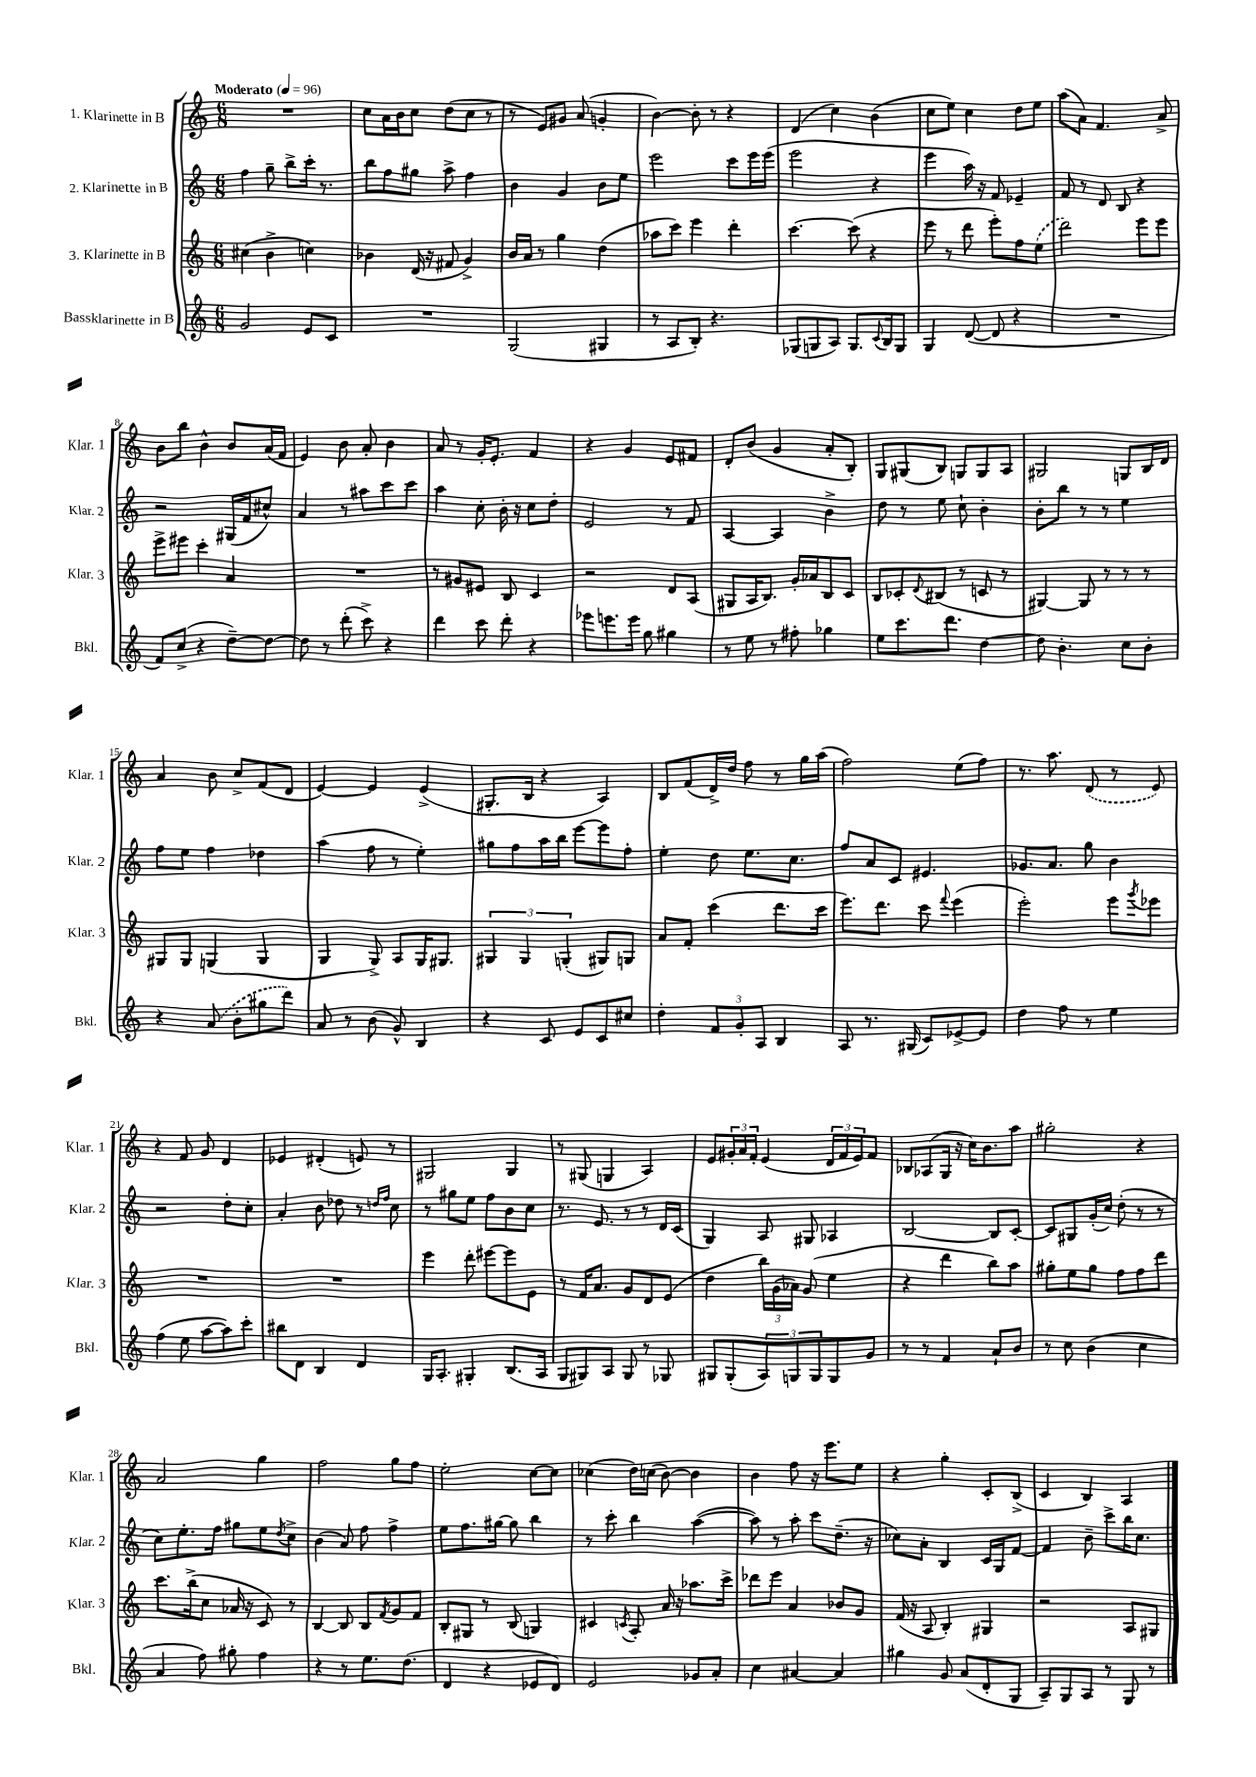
<<
\new StaffGroup <<
\new Staff = "s0" \with { instrumentName = "1. Klarinette in B" shortInstrumentName = "Klar. 1" } {
    \clef treble \key c \major \numericTimeSignature \time 6/8 \tempo "Moderato" 4 = 96
    R2. |
    c''8 a'16 b'16 c''8 d''8( c''8 r8 |
    r8 e'8) gis'8 a'8( g'4-. |
    b'4~) b'8-. r8 r4 |
    d'4( c''4) b'4( |
    c''8 e''8) c''4 d''8 e''8 |
    a''8( a'8) f'4. a'8-> |
    b'8 b''8 b'4-^ b'8 a'16( f'16 |
    e'4) b'8 a'8-. b'4 |
    a'8 r8 g'16-. e'8.-. f'4 |
    r4 g'4 e'8 fis'8 |
    d'8-. b'8( g'4 a'8-. b8-.) |
    g8 gis8( b8) g8 g8 a8 |
    gis2 g8 b16 d'16 |
    a'4 b'8 c''8-> f'8( d'8 |
    e'4~) e'4 e'4->( |
    gis8.-. b16 r4 a4) |
    b8 f'8( d'16->) d''16 f''8 r8 g''16 a''16( |
    f''2) e''8( f''8) |
    r8. a''8. \once \slurDashed d'8( r8 e'8) |
    r4 f'8 g'8 d'4 |
    ees'4 dis'4-.( e'8) r8 |
    gis2 gis4 |
    r8 gis8( g4 a4) |
    e'8 \tuplet 3/2 { gis'16-. a'16 f'16-. } e'4( \tuplet 3/2 { d'16 f'16 e'16) } f'8 |
    bes8 aes8( g16 r16 c''16) b'8. a''8 |
    gis''2-. r4 |
    a'2 g''4 |
    f''2 g''8 f''8 |
    e''2-. c''8~ c''8 |
    ces''4( d''16) c''16( b'8~) b'4 |
    b'4 f''8 r16 e'''8. e''8 |
    r4 g''4-. c'8-. b8->( |
    c'4 b4) a4 \bar "|." |
}
\new Staff = "s1" \with { instrumentName = "2. Klarinette in B" shortInstrumentName = "Klar. 2" } {
    \clef treble \key c \major \numericTimeSignature \time 6/8
    f''4 g''8-- b''8-> c'''16-. r8. |
    b''8 f''8 gis''8 a''8-> f''4 |
    b'4 g'4 b'8 e''8 |
    e'''2 c'''8 e'''16 e'''16( |
    e'''2 r4 |
    e'''4 a''16) r16 f'8 ees'4-- |
    f'8 r8 d'8 b8 r4 |
    r2 gis16( f'16 cis''8-^) |
    a'4 r8 ais''8 c'''8 c'''8 |
    a''4 c''8-. b'16-. r16 c''8 d''8-. |
    e'2 r8 f'8 |
    a4~ a4 b'4-> |
    d''8 r8 e''8 c''8-! b'4-. |
    b'8-. b''8 r8 r8 e''4 |
    f''8 e''8 f''4 des''4 |
    a''4( f''8 r8 e''4-.) |
    gis''8 f''8 a''16 b''16 e'''8~ e'''8 f''8-. |
    e''4-. d''8 e''8. c''8. |
    f''8 a'8 c'8 eis'4. |
    ges'8. a'8. g''8 b'4 |
    r2 d''8-. c''8-. |
    a'4-. b'8 des''8 r8 \grace { d''16 f''16 } c''8 |
    r8 gis''8 e''8 f''8 b'8 c''8 |
    r8. e'8. r8 r8 d'16 c'16( |
    g4) a8 gis8 aes4 |
    b2~ b8 c'8~-. |
    c'8 gis8 g'16-.( c''16) d''8-.( r8 r8 |
    c''8) e''8.-. f''16 gis''8 e''8 \acciaccatura { d''8 } c''8-> |
    b'4( a'8) f''8 f''4-> |
    e''8 f''8. gis''16~ gis''8 b''4 |
    r8 c'''8-. b''4 a''4~( |
    a''8) r8 a''8-. c'''8 d''8.--( r16 |
    ces''8) a'8-. b4 c'16 g16 f'8~ |
    f'4 b'8-- c'''8-> b''16 c''8. \bar "|." |
}
\new Staff = "s2" \with { instrumentName = "3. Klarinette in B" shortInstrumentName = "Klar. 3" } {
    \clef treble \key c \major \numericTimeSignature \time 6/8
    cis''4( b'4-> c''4) |
    bes'4 d'16( r16 fis'8 g'4->) |
    b'16 a'16 r8 g''4 d''4( |
    aes''8 c'''8) e'''4 d'''4-. |
    c'''4.~ c'''8( r4 |
    e'''8 r8 d'''8 e'''8-.) f''8 \once \slurDashed e''8( |
    d'''2) e'''8 e'''8 |
    e'''8-> eis'''8 c'''4-. a'4 |
    R2. |
    r8 gis'8 eis'8 b8 c'4 |
    r2 d'8 a8( |
    gis8 a16 b8.) g'16-. aes'16 b8 c'8 |
    b8 ces'8-. \appoggiatura { d'8 } bis8( r8 c'8 r8 |
    gis4~) gis8 r8 r8 r8 |
    gis8 gis8 g4( g4 |
    g4 g8->) a8 g16 gis8. |
    \tuplet 3/2 { gis4 gis4 g4-.( } gis8) g8 |
    a'8 f'8-. c'''4( d'''8. c'''16 |
    e'''8.) d'''8. c'''8 \appoggiatura { f'''8 } e'''4( |
    e'''2-.) e'''8 \acciaccatura { g'''8 } ees'''8 |
    R2. |
    R2. |
    e'''4 d'''8-. eis'''8~ eis'''8 e'8 |
    r8 f'16 a'8. g'8 d'8 e'8( |
    d''4 \tuplet 3/2 { b''16) g'16( aes'16) } g'8( e''4 |
    r4 d'''4 b''8) a''8 |
    gis''8-. e''8 gis''8 f''8 f''8 d'''8 |
    c'''8. b''16->( c''8 aes'16 r16 c'8) r8 |
    b4~ b8 b8 \acciaccatura { f'8 } g'8 f'8 |
    b8-. gis8 r8 b8( g4) |
    cis'4 \acciaccatura { c'8 } a8-. a'16 r16 aes''8. c'''16-> |
    des'''8 e'''8 a'4 bes'8 g'8 |
    f'16( r16 a8 b4-.) gis4 |
    r2 a8 gis8 \bar "|." |
}
\new Staff = "s3" \with { instrumentName = "Bassklarinette in B" shortInstrumentName = "Bkl." } {
    \clef treble \key c \major \numericTimeSignature \time 6/8
    g'2 e'8 c'8 |
    R2. |
    g2( gis4 |
    r8 a8 b8-.) r4. |
    ges8( g8 a8) g8. \appoggiatura { c'8 } b16 g8 |
    g4 d'8~( d'8 r4 |
    R2. |
    f'8) c''8->( r4 d''8~--) d''8~ |
    d''8 r8 d'''8-.( c'''8->) r4 |
    d'''4 c'''8 d'''8-. r4 |
    ees'''8 e'''8. e'''16 g''8 gis''4 |
    r8 e''8 r8 fis''8-. ges''4 |
    e''8 c'''8. d'''8. d''4~ |
    d''8 b'4.-. c''8 b'8-. |
    r4 \once \slurDashed a'8( b'8-. gis''8 d'''8) |
    a'8 r8 b'8( g'8-^) b4 |
    r4 c'8 e'8 c'8 cis''8 |
    d''4-. \tuplet 3/2 { f'8 g'8-. a8 } b4 |
    a8 r8. gis16( c'8) ees'8~-> ees'8 |
    d''4 f''8 r8 e''4 |
    f''4( e''8 a''8~ a''8) c'''8-. |
    bis''8 d'8 b4 d'4 |
    g16 a8.-. gis4-. b8.( a16 |
    g8 gis8) a8 gis8 r8 ges8 |
    gis8 gis8-.( \tuplet 3/2 { a8) g8 g8 } g8 g'8 |
    r8 r8 f'4 a'8-! b'8 |
    r8 c''8 b'4( c''4 |
    a'4 f''8) gis''8-. f''4 |
    r4 r8 e''8. d''8.( |
    d'4 r4 ees'8 d'8) |
    e'2 ges'8 a'8-. |
    c''4 ais'4~ ais'4 |
    gis''4 g'8 a'8( d'8-. g8 |
    a8--) g8 a8 r8 g8 r8 \bar "|." |
}
>>
>>
